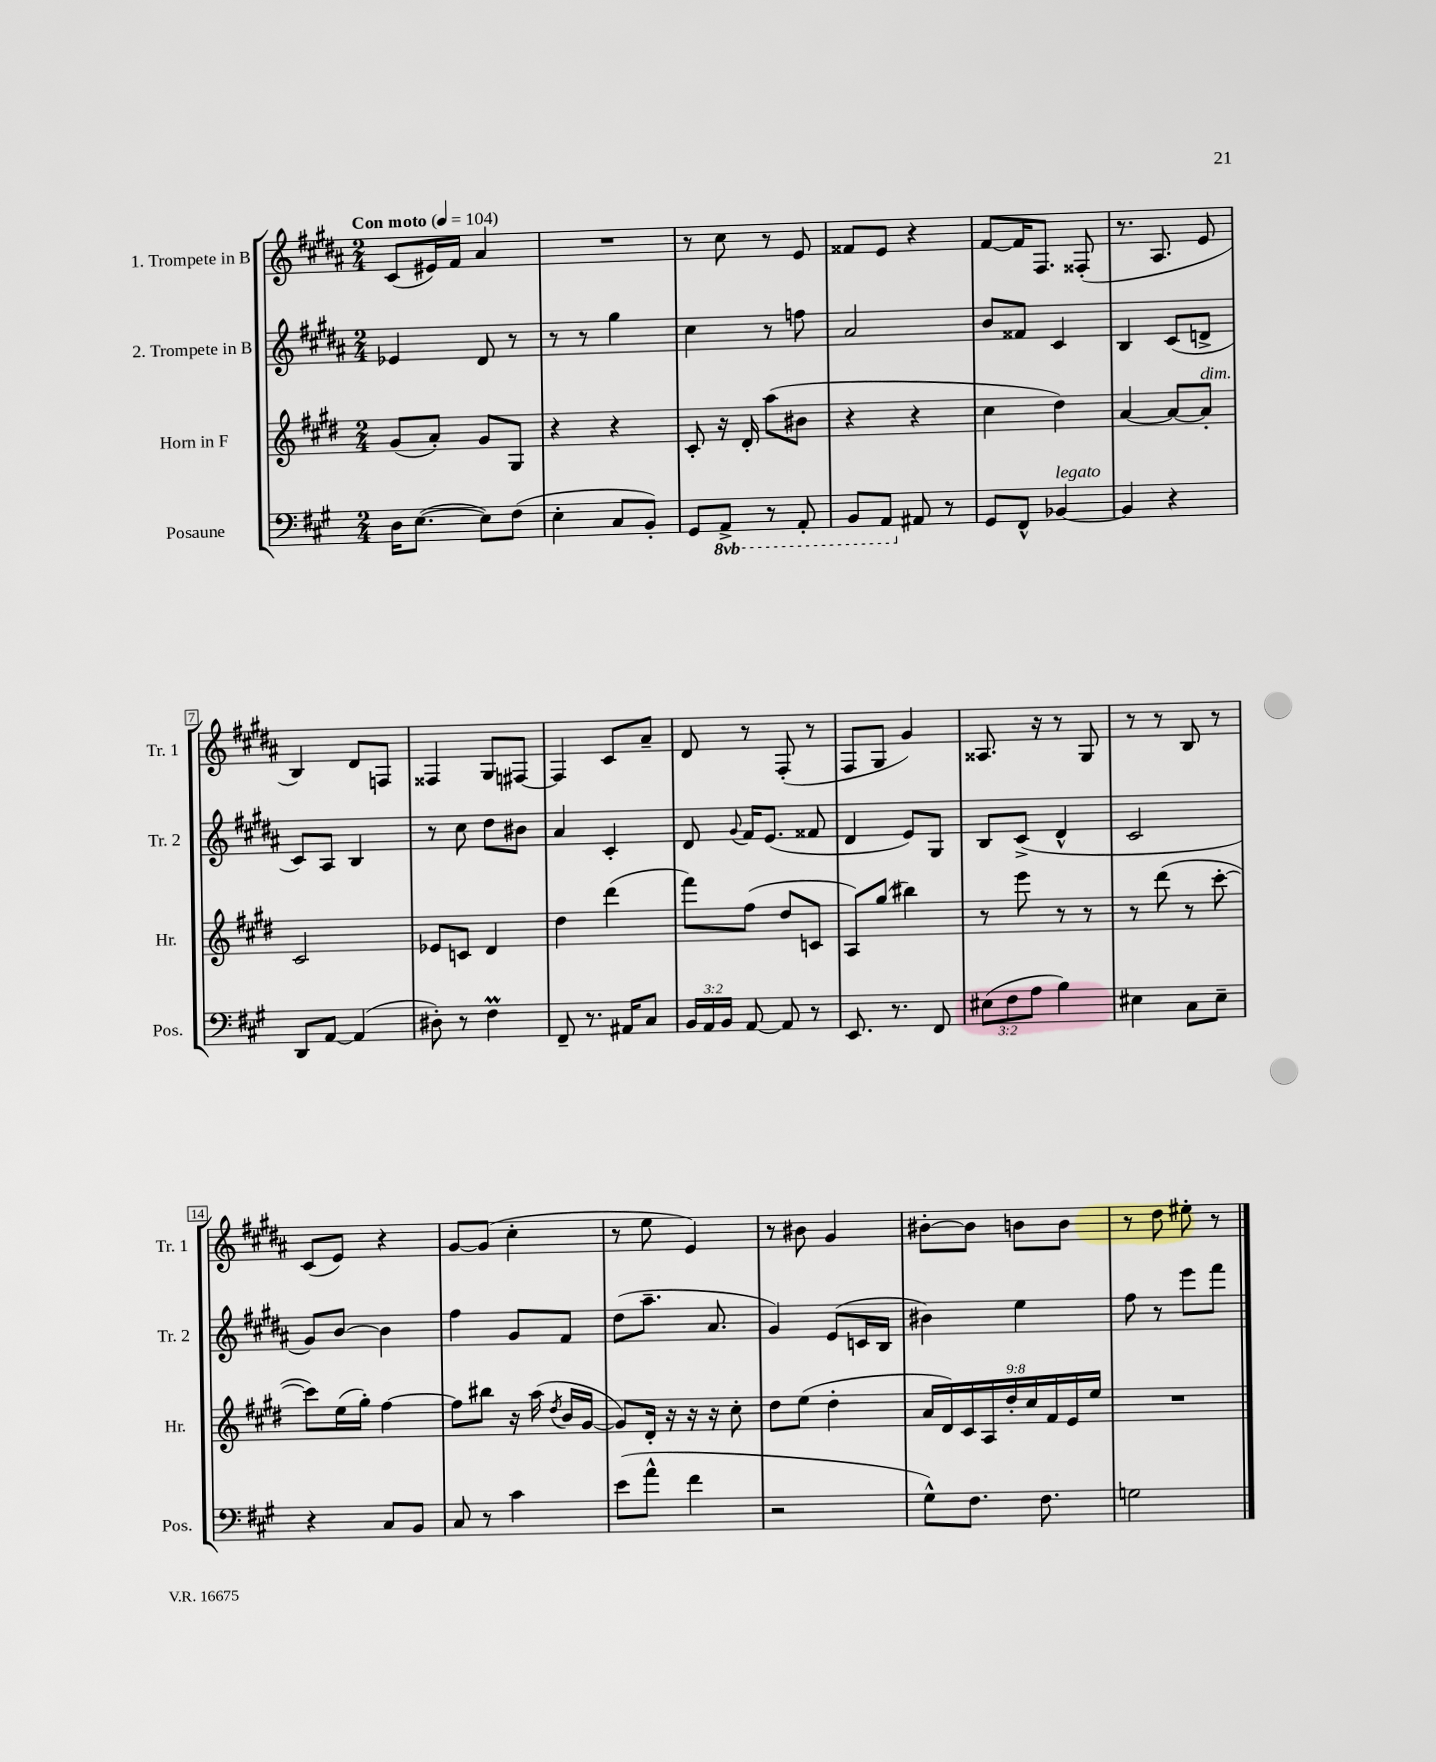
<<
\new StaffGroup <<
\new Staff = "s0" \with { instrumentName = "1. Trompete in B" shortInstrumentName = "Tr. 1" } {
    \clef treble \key b \major \numericTimeSignature \time 2/4 \tempo "Con moto" 4 = 104
    \autoBeamOff cis'8[( eis'16) fis'16] ais'4 |
    R2 |
    r8 cis''8 r8 e'8 |
    fisis'8[ e'8] r4 |
    fis'8[~ fis'16 fis8.] fisis8-.( |
    r8. ais8. e'8 |
    b4) dis'8[ f8] |
    fisis4 gis8[ fis8]~ |
    fis4 cis'8[ ais'8]-- |
    dis'8 r8 fis8-.( r8 |
    fis8[ gis8] gis'4) |
    aisis8. r16 r8 gis8 |
    r8 r8 b8 r8 |
    cis'8[( e'8]) r4 |
    gis'8[~ gis'8]( cis''4-. |
    r8 e''8 e'4) |
    r8 bis'8 gis'4 |
    bis'8[~-. bis'8] b'8[ b'8] |
    r8 dis''8 eis''8-. r8 \bar "|." |
}
\new Staff = "s1" \with { instrumentName = "2. Trompete in B" shortInstrumentName = "Tr. 2" } {
    \clef treble \key b \major \numericTimeSignature \time 2/4
    \autoBeamOff ees'4 dis'8 r8 |
    r8 r8 gis''4 |
    cis''4 r8 f''8 |
    ais'2 |
    b'8[ fisis'8] cis'4 |
    b4 cis'8[( d'8]-> |
    cis'8[) ais8] b4 |
    r8 cis''8 dis''8[ bis'8] |
    ais'4 cis'4-. |
    dis'8 \appoggiatura { gis'8 } fis'16[ e'8.]( fisis'8 |
    dis'4 e'8[) gis8] |
    b8[ cis'8]->( dis'4-^ |
    cis'2 |
    gis'8[) b'8]~ b'4 |
    fis''4 gis'8[ fis'8] |
    dis''8[( ais''8.]-- ais'8. |
    gis'4) e'8[( c'16 b16] |
    bis'4) e''4 |
    fis''8 r8 e'''8[ fis'''8] \bar "|." |
}
\new Staff = "s2" \with { instrumentName = "Horn in F" shortInstrumentName = "Hr." } {
    \clef treble \key e \major \numericTimeSignature \time 2/4 \override Staff.TupletNumber.text = #tuplet-number::calc-fraction-text
    \autoBeamOff gis'8[( a'8]-.) gis'8[ gis8] |
    r4 r4 |
    cis'8-. r16 dis'16-. a''8[( bis'8] |
    r4 r4 |
    cis''4 dis''4) |
    a'4~ a'8[~ a'8]-.^\markup { \italic "dim." } |
    cis'2 |
    ees'8[ c'8] dis'4 |
    dis''4 dis'''4( |
    fis'''8[) fis''8]( dis''8[ c'8] |
    a8[) gis''8]( bis''4) |
    r8 e'''8 r8 r8 |
    r8 dis'''8( r8 cis'''8~-. |
    cis'''8[) e''16( gis''16]-.) fis''4~ |
    fis''8[ bis''8] r16 a''16( \acciaccatura { dis''8 } b'16[ gis'16]~ |
    gis'8[) dis'16]-. r16 r16 r16 cis''8-. |
    dis''8[ e''8]( dis''4-. |
    \tuplet 9/8 { a'16[ dis'16) cis'16 a16 dis''16-. cis''16 fis'16 e'16 e''16] } |
    R2 \bar "|." |
}
\new Staff = "s3" \with { instrumentName = "Posaune" shortInstrumentName = "Pos." } {
    \clef bass \key a \major \numericTimeSignature \time 2/4 \override Staff.TupletNumber.text = #tuplet-number::calc-fraction-text \set Staff.ottavationMarkups = #ottavation-simple-ordinals
    \autoBeamOff d16[ e8.]~( e8[) fis8]( |
    e4-. cis8[ b,8]-.) |
    gis,8[ \ottava #-1 a,,8]-> r8 a,,8-. |
    b,,8[ a,,8] \ottava #0 ais,8 r8 |
    gis,8[ fis,8]-^ bes,4~^\markup { \italic "legato" } |
    bes,4 r4 |
    d,8[ a,8]~ a,4( |
    dis8-.) r8 fis4\prall |
    fis,8-- r8. ais,16[ cis8] |
    \tuplet 3/2 { b,16[ a,16 b,16] } a,8~ a,8 r8 |
    e,8. r8. fis,8 |
    \tuplet 3/2 { eis8[( fis8 a8] } b4) |
    eis4 cis8[ eis8]-- |
    r4 cis8[ b,8] |
    cis8 r8 cis'4 |
    e'8[( a'8]-^ fis'4 |
    r2 |
    gis8[-^) fis8.] fis8. |
    g2 \bar "|." |
}
>>
>>
\layout { \context { \Score \override BarNumber.stencil = #(make-stencil-boxer 0.1 0.3 ly:text-interface::print) } }
